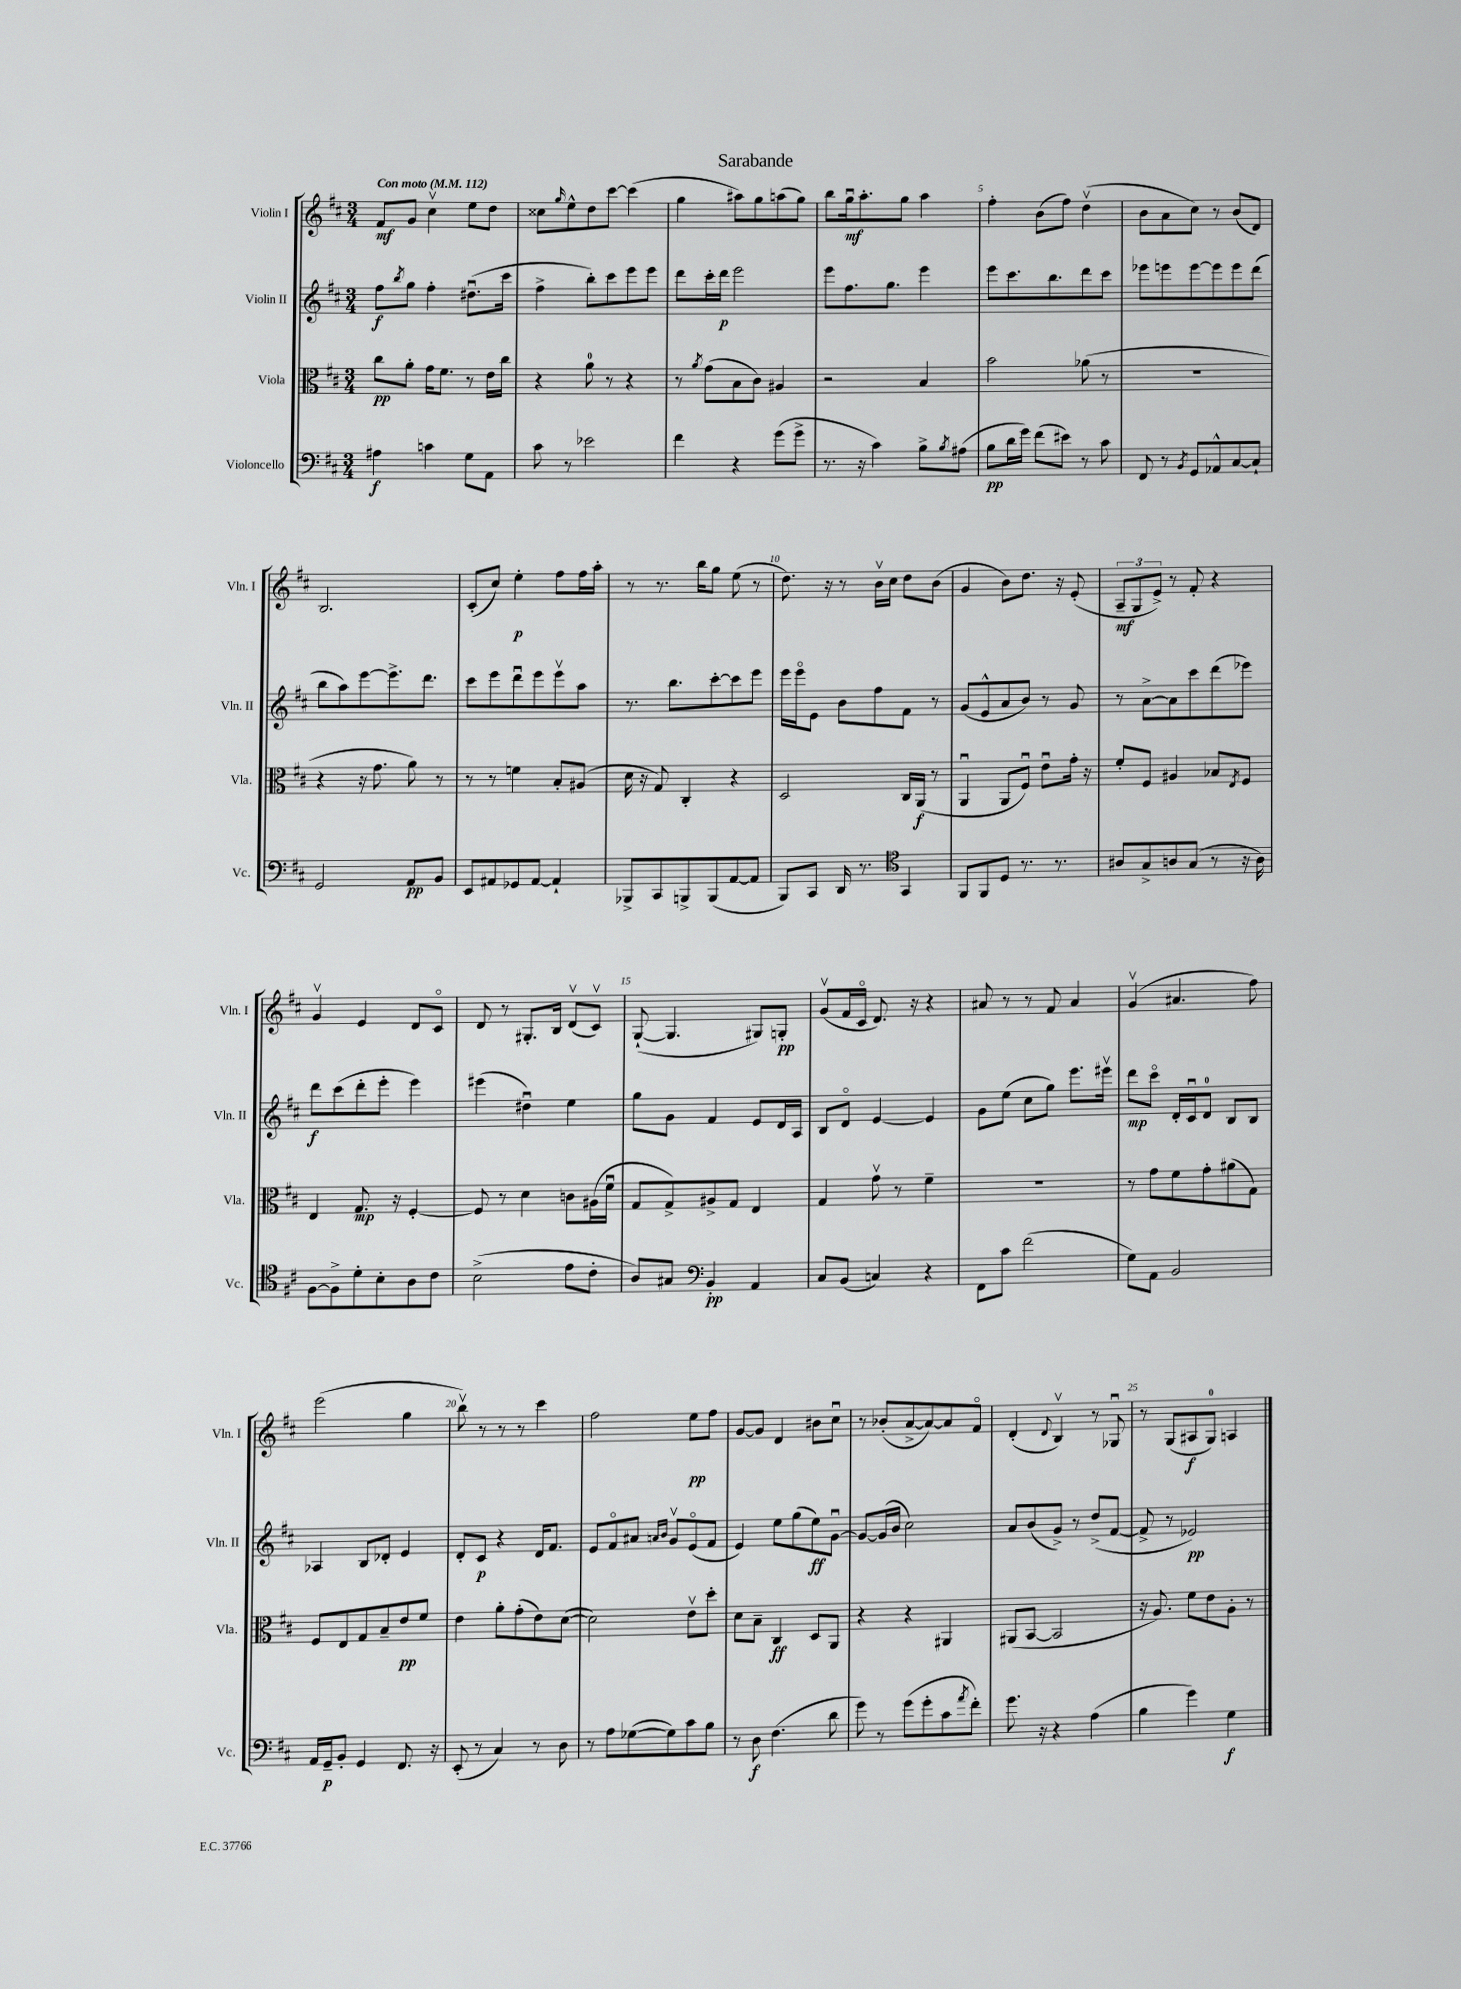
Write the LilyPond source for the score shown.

\header { title = "Sarabande" }
<<
\new StaffGroup <<
\new Staff = "s0" \with { instrumentName = "Violin I" shortInstrumentName = "Vln. I" } {
    \clef treble \key d \major \numericTimeSignature \time 3/4 \tempo "Con moto" 4 = 112
    fis'8\mf g'8 cis''4\upbow e''8 d''8 |
    cisis''8 \grace { g''16 } e''8-^ d''8 cis'''8~ cis'''4( |
    g''4 ais''8) g''8 a''8( g''8) |
    b''8 g''16\downbow\mf a''8.-. g''8 a''4 |
    fis''4-. b'8( fis''8) d''4\upbow( |
    b'8 a'8 cis''8) r8 b'8( d'8) |
    b2. |
    cis'8-.( cis''8) e''4-.\p fis''8 fis''16 a''16-. |
    r8 r8. b''16 g''8 e''8( r8 |
    d''8.) r16 r8 b'16\upbow cis''16 d''8 b'8( |
    g'4 b'8) d''8. r16 e'8-.( |
    \tuplet 3/2 { a8--\mf g8 e'8->) } r8 fis'8-. r4 |
    g'4\upbow e'4 d'8 cis'8\flageolet |
    d'8 r8 gis8.-. b16 d'8\upbow( cis'8\upbow) |
    g8~-!( g4. gis8) g8-.\pp |
    g'8\upbow( fis'16 cis'16\flageolet d'8.) r16 r4 |
    ais'8 r8 r8 fis'8 ais'4 |
    g'4\upbow( ais'4. fis''8) |
    e'''2( g''4 |
    b''8\upbow) r8 r8 r8 cis'''4 |
    fis''2 e''8\pp fis''8 |
    g'8~ g'8 d'4 bis'8 cis''8\downbow |
    r8 bes'8-.( a'8~-> a'8~) a'8 fis'8\flageolet |
    d'4-.( \appoggiatura { d'8 } b4\upbow) r8 ges8\downbow |
    r8 g8( ais8\f g8-0) a4 \bar "|." |
}
\new Staff = "s1" \with { instrumentName = "Violin II" shortInstrumentName = "Vln. II" } {
    \clef treble \key d \major \numericTimeSignature \time 3/4
    fis''8\f \acciaccatura { b''8 } g''8 fis''4-. dis''8.\downbow( cis'''16 |
    fis''4-> b''8-.) cis'''8 e'''8 e'''8 |
    d'''8 cis'''16-. d'''16\p e'''2 |
    e'''8 fis''8. g''8. e'''4 |
    e'''8 cis'''8. b''8. d'''8 cis'''8 |
    ees'''8 e'''8 e'''8~ e'''8 e'''8 d'''8( |
    b''8 a''8) e'''8~ e'''8.-> d'''8. |
    cis'''8 e'''8 d'''8\downbow e'''8 e'''8\upbow a''8 |
    r8. b''8. cis'''8~-. cis'''8 e'''8 |
    e'''16 e'''16\flageolet e'8 b'8 fis''8 fis'8 r8 |
    g'8( e'8-^ a'8 b'8) r8 g'8 |
    r8 a'8~-> a'8 cis'''8 d'''8( ees'''8) |
    d'''8\f cis'''8( d'''8-. e'''8-. e'''4) |
    eis'''4( dis''4\downbow) e''4 |
    g''8 g'8 fis'4 e'8 d'16 a16 |
    b8 d'8\flageolet e'4~ e'4 |
    g'8 e''8( cis''8 g''8) e'''8. eis'''16\upbow |
    d'''8\mp cis'''8\flageolet d'16-. cis'16\downbow d'8-0 b8 b8 |
    aes4 b8 des'8-. e'4 |
    d'8-. cis'8\p r4 d'16 fis'8. |
    e'8 fis'8\flageolet ais'8 \grace { a'16 b'16 } g'8\upbow e'8\flageolet( fis'8 |
    e'4) e''8 g''8( e''8\ff) g'8~\downbow |
    g'8~ g'16( b'16 cis''2) |
    a'8 b'8( g'8->) r8 d''8->( fis'8~ |
    fis'8-> r8 ees'2\pp) \bar "|." |
}
\new Staff = "s2" \with { instrumentName = "Viola" shortInstrumentName = "Vla." } {
    \clef alto \key d \major \numericTimeSignature \time 3/4
    cis''8\pp a'8-. g'16 fis'8. r8 e'16 cis''16 |
    r4 a'8-0 r8 r4 |
    r8 \acciaccatura { a'8 } g'8( b8 cis'8) ais4 |
    r2 b4 |
    b'2 aes'8( r8 |
    R2. |
    r4 r16 g'8. a'8) r8 |
    r8 r8 f'4 b8-. ais8( |
    d'16 r16 g8) cis4-. r4 |
    d2 cis16 a,16\f( r8 |
    a,4\downbow a,8 fis8\downbow) e'8\downbow g'16-. r16 |
    fis'8-. fis8 ais4 bes8 \acciaccatura { e8 } fis8 |
    e4 g8.\mp r16 fis4~-. |
    fis8 r8 d'4 c'8 ais16( fis'16\downbow |
    g8 g8->) ais8-> g8 e4 |
    g4 g'8\upbow r8 fis'4-- |
    R2. |
    r8 g'8 fis'8 g'8-. ais'8( g8) |
    fis8 e8 g8 b8-- e'8\pp fis'8 |
    e'4 a'8-. g'8-.( e'8) d'8~( |
    d'2) e'8\upbow d''8-. |
    d'8 b8-- cis4\ff d8 a,8 |
    r4 r4 ais,4 |
    ais,8( b,8~ b,2 |
    r16 a8.) fis'8 e'8 a8-. r8 \bar "|." |
}
\new Staff = "s3" \with { instrumentName = "Violoncello" shortInstrumentName = "Vc." } {
    \clef bass \key d \major \numericTimeSignature \time 3/4
    ais4\f c'4 g8 a,8 |
    cis'8 r8 ees'2 |
    fis'4 r4 g'8( g'8-> |
    r8. r16 cis'4) b8-> \acciaccatura { b8 } ais8( |
    b8\pp d'16 g'16) fis'8( eis'8) r8 cis'8 |
    fis,8 r8 \acciaccatura { b,8 } g,8 aes,8-^ cis8~ cis8-! |
    g,2 a,8\pp b,8 |
    e,8 ais,8 ges,8 ais,8~ ais,4-! |
    bes,,8-> cis,8 b,,8-> b,,8( a,8~ a,8 |
    b,,8) cis,8 d,16 r8. \clef tenor g,4 |
    fis,8 fis,8 d8 r8. r8. |
    ais8 g8-> a8 g8( r8 r16 a16) |
    fis8~ fis8-> d'8-. b8-. a8 cis'8 |
    b2->( e'8 cis'8-. |
    a8) gis8 \clef bass b,4-.\pp a,4 |
    cis8 b,8( c4) r4 |
    fis,8 cis'8 fis'2( |
    g8) a,8 b,2 |
    a,16 g,16--\p b,8-. g,4 fis,8. r16 |
    e,8-.( r8 cis4) r8 d8 |
    r8 a8 ges8~( ges8) cis'8 b8 |
    r8 d8\f fis4.( d'8 |
    g'8) r8 g'8( g'8-. cis'8 \acciaccatura { a'8 } fis'8-.) |
    g'8. r16 r4 a4( |
    b4 g'4) g4\f \bar "|." |
}
>>
>>
\layout { \context { \Score \override BarNumber.break-visibility = ##(#f #t #t) barNumberVisibility = #(every-nth-bar-number-visible 5) } }
